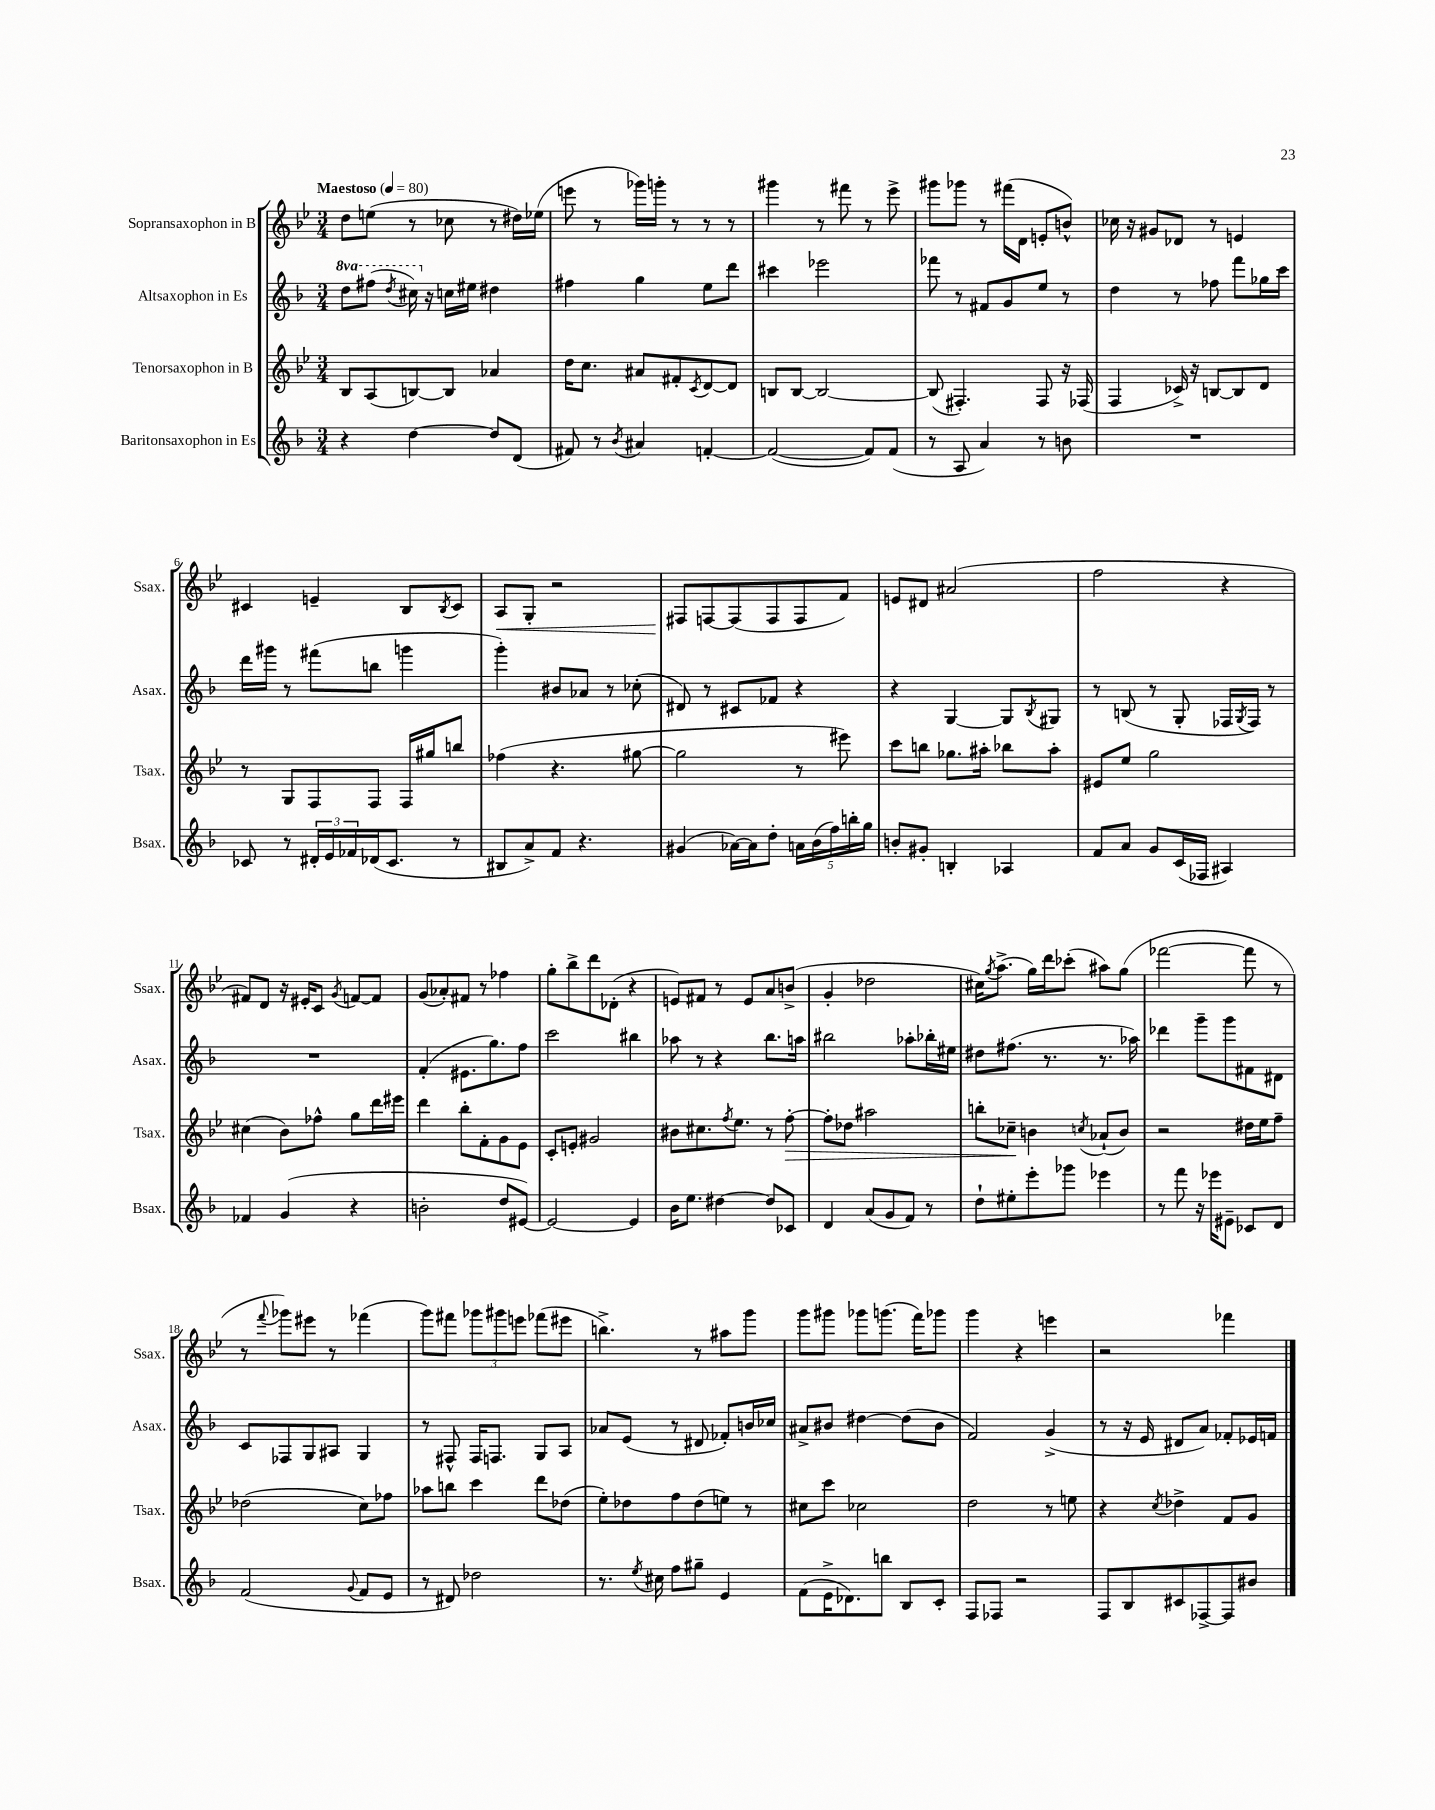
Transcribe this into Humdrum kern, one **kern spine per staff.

**kern	**kern	**kern	**kern
*staff4	*staff3	*staff2	*staff1
*clefG2	*clefG2	*clefG2	*clefG2
*k[b-]	*k[b-e-]	*k[b-]	*k[b-e-]
*M3/4	*M3/4	*M3/4	*M3/4
*MM80	*MM80	*MM80	*MM80
4r	8B-	8ddd	8dd
.	(8A	(8fff#	(8ee
.	.	8qddd	.
[4dd	[8B)	16ccc#)	8r
.	.	16r	.
.	8B]	16cc	8cc-
.	.	16ee#	.
8dd]	4a-	4dd#	8r
(8d	.	.	16dd#)
.	.	.	(16ee-
=	=	=	=
8f#)	16dd	4ff#	8eee
.	8.cc	.	.
8r	.	.	8r
8qb-	.	.	.
4a#	8a#	4gg	16ggg-)
.	.	.	16ggg'
.	8f#'	.	8r
.	8qc	.	.
[4f'	[8d	8ee	8r
.	8d]	8ddd	8r
=	=	=	=
(2f_	8B	4ccc#	4ggg#
.	[8B	.	.
.	2B_	2eee-	8r
.	.	.	8fff#
8f])	.	.	8r
(8f	.	.	8eee-^
=	=	=	=
8r	(8B]	8fff-	8ggg#
8A	4.F#')	8r	8ggg-
4a)	.	8f#	8r
.	.	8g	(16fff#
.	.	.	16d
8r	8F#	8ee	8e'
8b	16r	8r	8b^^)
.	(16F-	.	.
=	=	=	=
2.r	4F	4dd	16cc-
.	.	.	16r
.	.	.	8g#
.	16c-^)	8r	8d-
.	16r	.	.
.	[8B	8ff-	8r
.	8B]	8fff	4e
.	8d	16gg-	.
.	.	16ccc	.
=	=	=	=
8c-	8r	16ddd	4c#
.	.	16ggg#	.
8r	8G	8r	.
24d#'	8F	(8fff#	4e~
24e	.	.	.
24f-	.	.	.
(16d-	8F	8bb	.
8.c-	.	.	.
.	16F	4ggg	8B-
.	16gg#	.	.
.	.	.	8qB-
8r	8bb	.	8c#
=	=	=	=
8B#	(4ff-	4ggg')	8A
8a^)	.	.	8G'
8f	4.r	8b#	2r
4.r	.	8a-	.
.	.	8r	.
.	[8gg#	(8cc-'	.
=	=	=	=
(4g#	2gg#]	8d#)	8F#
.	.	8r	[8F
[16a-)	.	8c#	(8F]
16a-]	.	.	.
8dd'	.	8f-	8F
20a	8r	4r	8F
(20b-	.	.	.
20ff)	.	.	.
.	8eee#)	.	8f)
20bb'	.	.	.
20gg	.	.	.
=	=	=	=
8b'	8ccc	4r	8e
8g#'	8bb	.	8d#
4B'	8.gg-	[4G	(2a#
.	16aa#'	.	.
4A-	8bb-	8G]	.
.	.	8qB-	.
.	8aa#'	8G#	.
=	=	=	=
8f	8e#	8r	2ff
8a	8ee-	(8B	.
8g	2gg	8r	.
(16c	.	8G'	.
16F-	.	.	.
4A#)	.	16F-	4r
.	.	8qG	.
.	.	16F-)	.
.	.	8r	.
=	=	=	=
4f-	(4cc#	2.r	8f#)
.	.	.	8d
(4g	8b-)	.	16r
.	.	.	16e#'
.	8ff-^^	.	8c
.	.	.	8qg
4r	8gg	.	[8f
.	16ddd	.	8f]
.	16eee#	.	.
=	=	=	=
2b'	4ddd	(4f'	(8g
.	.	.	8a-')
.	8bb-'	8.e#	8f#
.	8f'	.	8r
.	.	8.gg)	.
8dd	8g	.	4ff-
[8e#)	8e-	8ff	.
=	=	=	=
2e#_	8c'	2ccc	8gg'
.	8e'	.	8bb-^
.	2g#	.	8ddd
.	.	.	(8d-'
4e#]	.	4bb#	4r
=	=	=	=
16b-	8b#	8aa-	8e)
8.ee	.	.	.
.	8.cc#	8r	8f#
[4dd#	.	4r	8r
.	8qff	.	.
.	8.ee-	.	.
.	.	.	8e
8dd#]	8r	8.bb-	8a
8c-	[8ff'	.	(8b^
.	.	16aa	.
=	=	=	=
4d	8ff']	2bb#	4g'
.	8dd-	.	.
(8a	2aa#	.	2dd-
8g	.	.	.
8f)	.	8aa-'	.
8r	.	16bb-'	.
.	.	16ee#	.
=	=	=	=
8dd`	8bb'	8dd#	16cc#)
.	.	.	8qgg
.	.	.	(8.aa^
8ee#'	8cc-~	(8.ff#	.
8eee'	4b	.	16gg)
.	.	8.r	16ddd
8ggg-	.	.	(8ccc-'
.	8qcc	.	.
4eee-	(8a-`	8.r	8aa#)
.	8b)	.	(8gg
.	.	16aa-)	.
=	=	=	=
8r	2r	4ddd-	[2fff-
8fff	.	.	.
16r	.	8ggg~	.
16eee-	.	.	.
8e#~	.	8ggg	.
8c-	16dd#	8f#	8fff-]
.	16ee-	.	.
8d	8ff~	8d#	8r
=	=	=	=
(2f	(2dd-	8c	8r
.	.	.	8qqfff
.	.	8F-	8ggg-)
.	.	8G	8eee#
.	.	8A#	8r
8qqg	.	.	.
8f	8cc)	4G	(4fff-
8e	8ff-	.	.
=	=	=	=
8r	8aa-	8r	8ggg)
8d#)	8bb	8F#^^	8fff#
2dd-	4ccc	16F#	12ggg-
.	.	8.F	.
.	.	.	12ggg#
.	.	.	12eee
.	8ddd	8G	(8fff-
.	(8dd-	8A	8eee#
=	=	=	=
8.r	8ee-')	8a-	4.bb^)
.	8dd-	(8e	.
8qee	.	.	.
16cc#	.	.	.
8ff	8ff	8r	.
8gg#~	(8dd-	8d#	8r
4e	8ee)	8f-')	8aa#
.	8r	16b	8ggg
.	.	16cc-	.
=	=	=	=
(8f	8cc#	8a#^	8ggg
16e^	8ccc	8b#	8ggg#
8.d-)	.	.	.
.	2cc-	[4dd#	8ggg-
8bb	.	.	(8.ggg
8B-	.	(8dd#]	.
.	.	.	16fff)
8c'	.	8b#	8ggg-
=	=	=	=
8F	2dd	2f)	4ggg
8F-	.	.	.
2r	.	.	4r
.	8r	(4g^	4eee
.	8ee	.	.
=	=	=	=
8F	4r	8r	2r
8B-	.	16r	.
.	.	16e	.
.	8qcc	.	.
8c#	4dd-^	8d#	.
[8F-^	.	8a)	.
8F-]	8f	8f-'	4fff-
8b#	8g	16e-	.
.	.	16f	.
==	==	==	==
*-	*-	*-	*-
